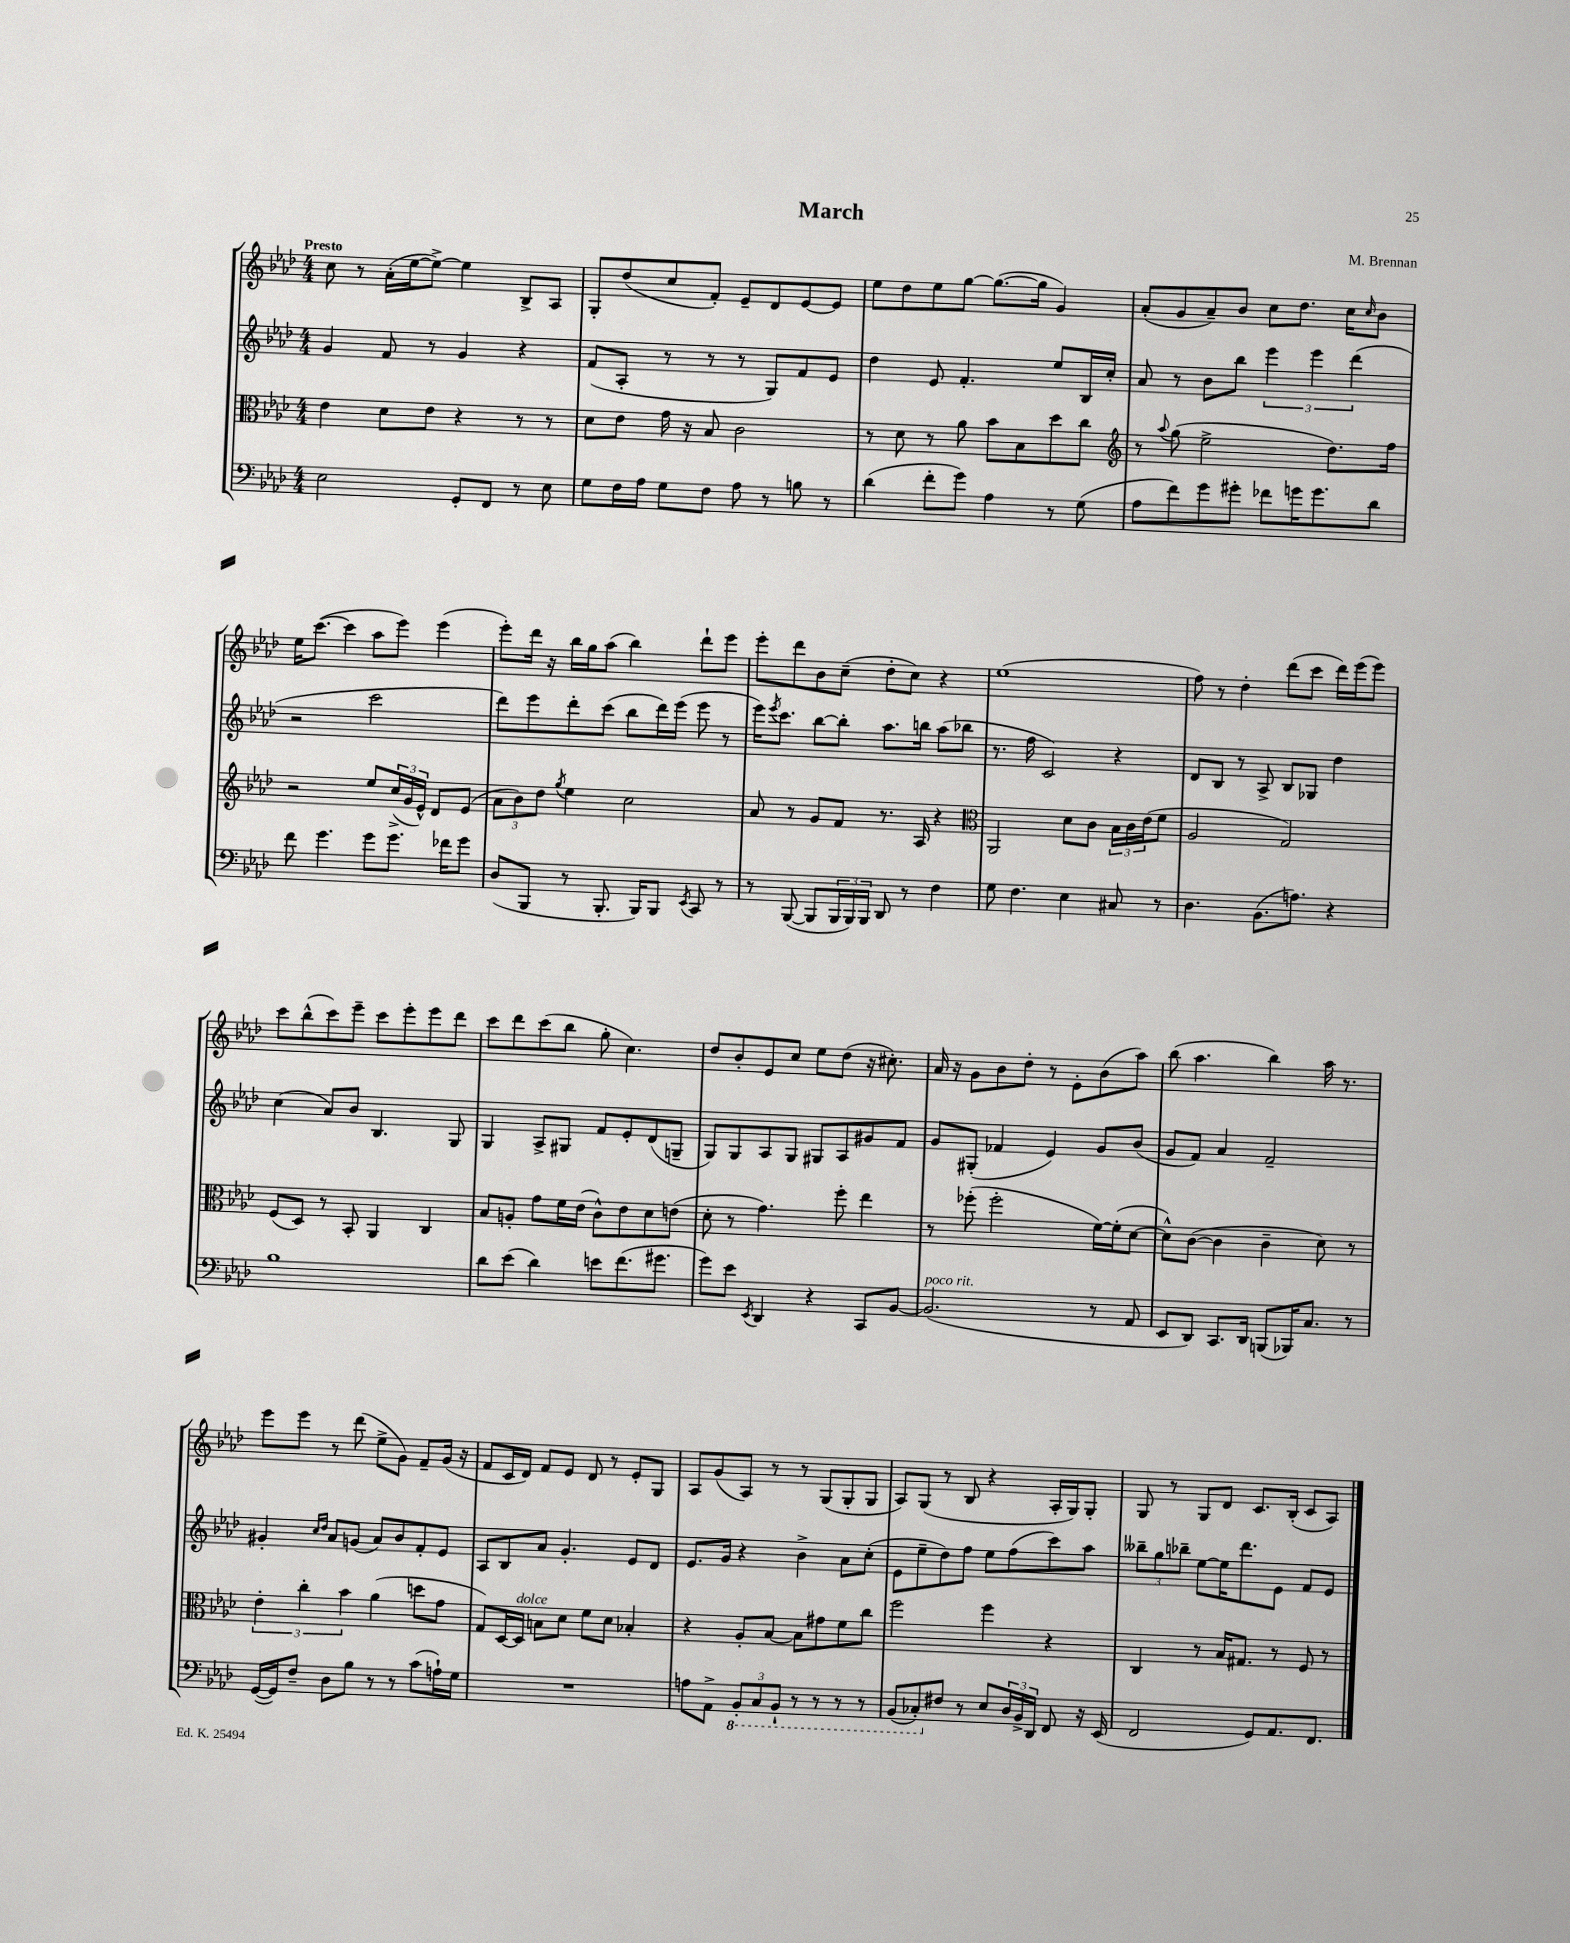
\header { title = "March" composer = "M. Brennan" }
<<
\new StaffGroup <<
\new Staff = "s0" {
    \clef treble \key aes \major \numericTimeSignature \time 4/4 \tempo "Presto"
    c''8 r8 aes'16-.( ees''16~ ees''8~->) ees''4 bes8-> aes8 |
    g8-. des''8( c''8 f'8-.) ees'8-- des'8 ees'8~ ees'8 |
    ees''8 des''8 ees''8 g''8~ g''8.~( g''16 g'4) |
    aes'8-.( g'8 aes'8--) bes'8 c''8 des''8. c''16 \grace { c''16 } bes'8 |
    ees''16 c'''8.~( c'''4 aes''8 ees'''8) ees'''4( |
    ees'''8-.) des'''16 r16 bes''16 g''16 aes''8( bes''4) des'''8-! ees'''8 |
    ees'''8-. des'''8 bes'8 c''8--( des''8-. c''8) r4 |
    ees''1( |
    f''8) r8 des''4-. des'''8( c'''8 des'''16) ees'''16( ees'''8) |
    c'''8 bes''8-^( c'''8) ees'''8-- c'''8 ees'''8-. ees'''8 des'''8 |
    c'''8 des'''8 c'''8( bes''8 g''8-. c''4.) |
    des''8 bes'8-. ees'8 c''8 ees''8 des''8( r16 cis''8.-.) |
    aes'16 r16 g'8 bes'8 des''8-. r8 ees'8-. bes'8( aes''8) |
    bes''8( aes''4. bes''4) aes''16 r8. |
    ees'''8 ees'''8 r8 des'''8( ees''8-> g'8) f'8-- g'16( r16 |
    f'8 c'16 des'16) f'8 ees'8 des'8 r8 ees'8-. g8 |
    aes8 g'8( aes8) r8 r8 g8( g8-. g8 |
    aes8) g8( r8 bes8 r4 aes16-. g16) g8-. |
    g8 r8 g8 des'8 c'8. bes16-.( c'8 aes8) \bar "|." |
}
\new Staff = "s1" {
    \clef treble \key aes \major \numericTimeSignature \time 4/4
    g'4 f'8 r8 g'4 r4 |
    f'8( aes8-. r8 r8 r8 g8) f'8 ees'8 |
    des''4 ees'8 f'4.-. ees''8 bes16 c''16-. |
    aes'8 r8 bes'8 bes''8 \tuplet 3/2 { ees'''4 ees'''4 des'''4( } |
    r2 c'''2 |
    des'''8) ees'''8 des'''8-. c'''8( bes''8 des'''16) ees'''16( ees'''8 r8 |
    ees'''16) \acciaccatura { ees'''8 } c'''8. bes''8~ bes''8-. aes''8. b''16 aes''8( bes''8 |
    r8. f''16 c'2) r4 |
    des'8 bes8 r8 aes8-> bes8 ges8 des''4 |
    c''4( aes'8) bes'8 bes4. g8 |
    g4 aes8-> gis8 f'8 ees'8-. des'8( g8-- |
    g8) g8 aes8 g8 gis8 aes8 gis'8 f'8 |
    g'8 gis8-.( fes'4 ees'4) g'8 bes'8( |
    g'8 f'8) aes'4 f'2-- |
    gis'4-. \grace { c''16 des''16 } aes'8 g'8( aes'8) bes'8 f'8-. ees'8 |
    aes8 bes8 aes'8 g'4.-. ees'8 des'8 |
    ees'8. g'16 r4 bes'4-> aes'8 c''8-.( |
    ees'8 ees''8-- des''8) f''8 ees''8 f''8( c'''8) aes''8 |
    \tuplet 3/2 { beses''8-- g''8 bes''8-- } ees''8~ ees''16 des'''8. ees'8 f'8 ees'8 \bar "|." |
}
\new Staff = "s2" {
    \clef alto \key aes \major \numericTimeSignature \time 4/4
    ees'4 des'8 ees'8 r4 r8 r8 |
    des'8 ees'8 g'16 r16 bes8 c'2 |
    r8 des'8 r8 aes'8 bes'8 bes8 des''8 c''8 |
    \clef treble r8 \appoggiatura { aes''8 } g''8( ees''2-> des''8.) f''16 |
    r2 ees''8 \tuplet 3/2 { c''16->( g'16 ees'16-^) } des'8 ees'8( |
    \tuplet 3/2 { aes'8 bes'8) des''8 } \acciaccatura { g''8 } ees''4 c''2 |
    aes'8 r8 g'8 f'8 r8. aes16 r4 |
    \clef alto aes,2 des'8 c'8 \tuplet 3/2 { bes16 c'16 ees'16( } f'8 |
    aes2 g2) |
    f8( des8) r8 bes,8-. aes,4 c4 |
    bes8 a8-. g'8 f'16 ees'16( c'8-^) ees'8 des'8 e'8( |
    des'8-. r8 g'4.) f''8-. ees''4 |
    r8 fes''8-.( fes''2-. f'16~) f'16-.( des'8~ |
    des'8-^) c'8~( c'4 c'4-- des'8) r8 |
    \tuplet 3/2 { ees'4-. c''4-. bes'4 } aes'4( d''8 g'8 |
    g8) des16~ des16^\markup { \italic "dolce" } b8 des'8 f'8 des'8 bes4-. |
    r4 aes8-. bes8~ bes8 gis'8 f'8 c''8 |
    f''2 f''4 r4 |
    c4 r8 bes16 gis8. r8 f8 r8 \bar "|." |
}
\new Staff = "s3" {
    \clef bass \key aes \major \numericTimeSignature \time 4/4
    ees2 g,8-. f,8 r8 ees8 |
    g8 f16 aes16 g8 f8 aes8 r8 b8 r8 |
    des'4( f'8-. g'8) aes4 r8 g8( |
    aes8 f'8) g'8 gis'8-. fes'8 g'16 g'8. des'8 |
    f'8 g'4. g'8 g'8. fes'16 g'8 |
    des8( bes,,8 r8 bes,,8.-. bes,,16) bes,,8 \acciaccatura { ees,8 } c,8 r8 |
    r8 bes,,8~( bes,,8 \tuplet 3/2 { bes,,16 bes,,16) bes,,16 } des,8 r8 f4 |
    g8 f4. ees4 cis8 r8 |
    des4. bes,8.( a8.) r4 |
    bes1 |
    des'8 ees'8( des'4) e'8 f'8.( gis'8. |
    g'8) ees'8 \acciaccatura { ees,8 } des,4 r4 c,8 bes,8~ |
    bes,2.^\markup { \italic "poco rit." }( r8 aes,8 |
    ees,8 des,8) c,8. des,16 b,,8( bes,,16) c8. r8 |
    g,16~( g,16) f8-- des8 bes8 r8 r8 c'8( a16-!) g16 |
    R1 |
    a8 aes,8-> \tuplet 3/2 { \ottava #-1 bes,,8-. c,8 bes,,8-! } r8 r8 r8 r8 |
    bes,,8( ces,8-.) \ottava #0 fis8 r8 ees8 \tuplet 3/2 { des16 bes,16-> des,16 } f,8 r16 ees,16( |
    f,2 g,8) aes,8. f,8. \bar "|." |
}
>>
>>
\layout { \context { \Score \remove "Bar_number_engraver" } }
